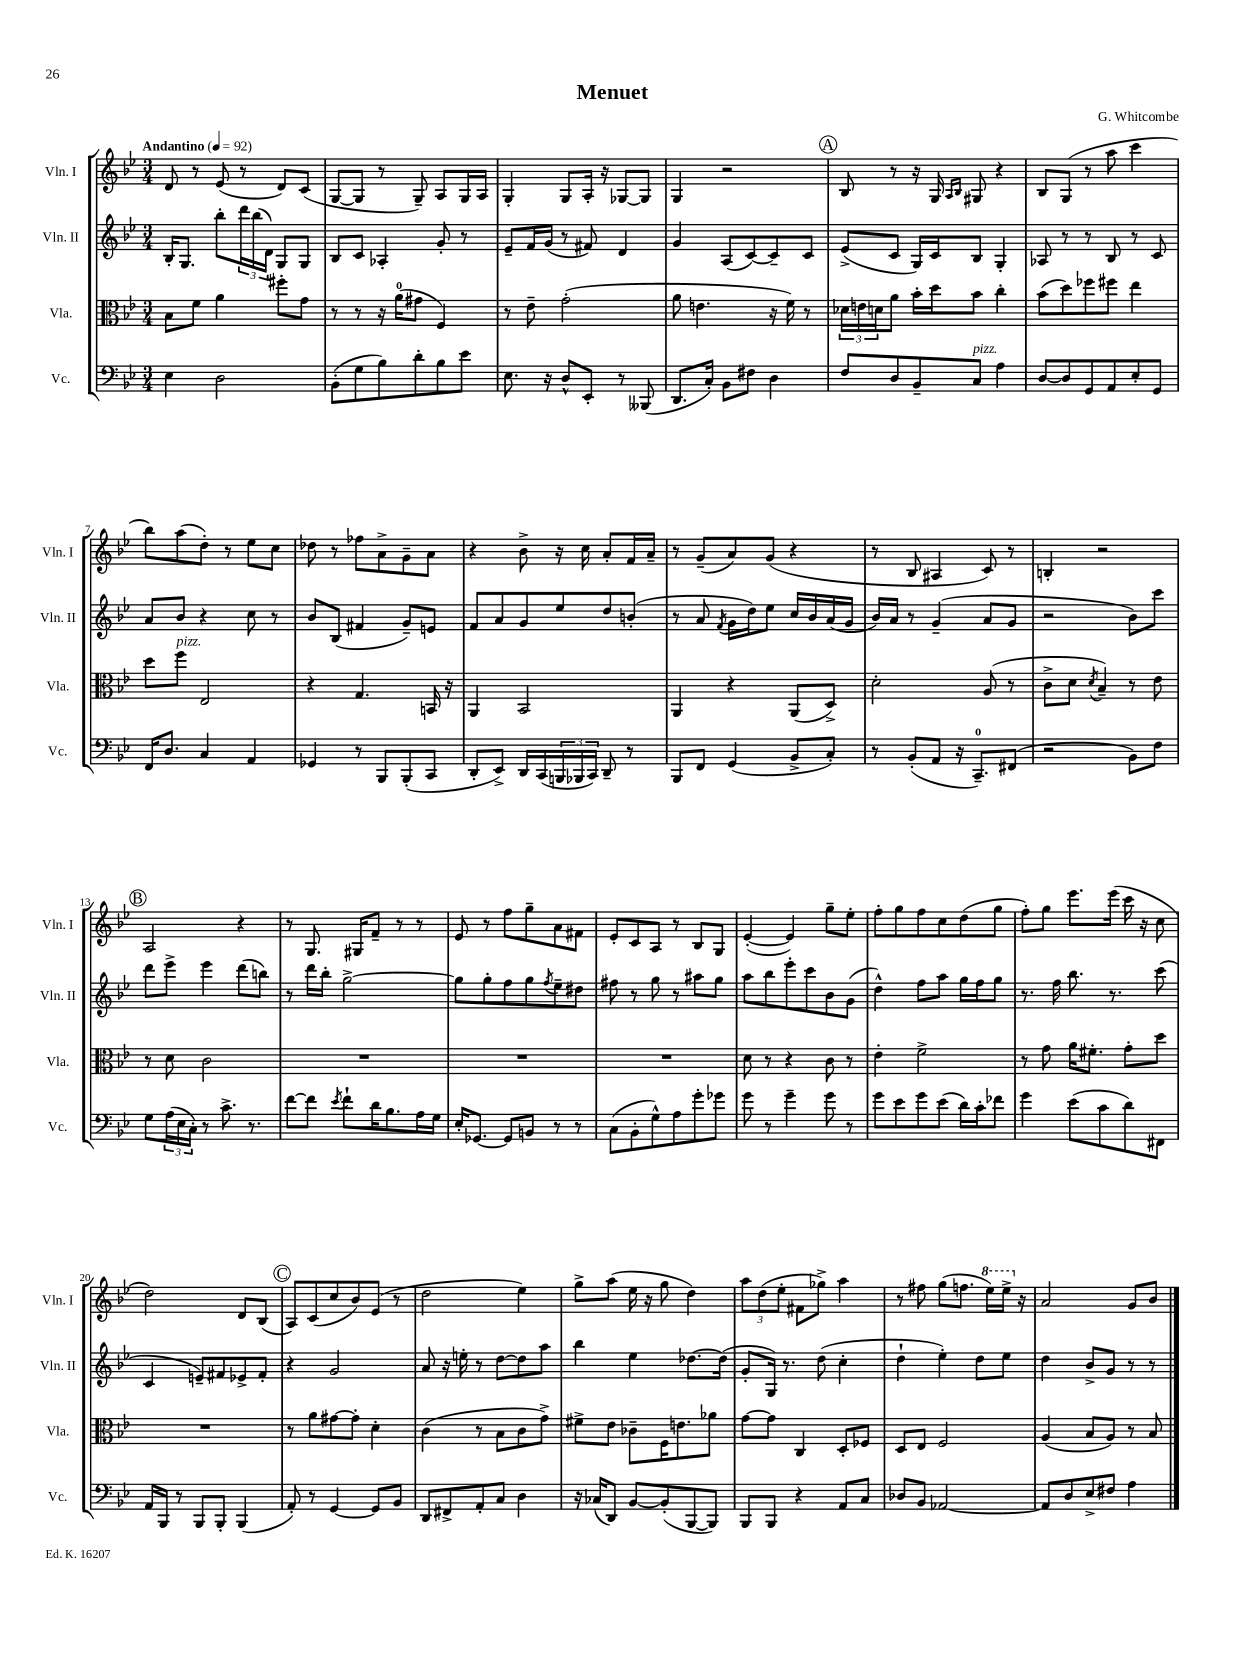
\header { title = "Menuet" composer = "G. Whitcombe" }
<<
\new StaffGroup <<
\new Staff = "s0" \with { instrumentName = "Vln. I" shortInstrumentName = "Vln. I" } {
    \clef treble \key bes \major \numericTimeSignature \time 3/4 \tempo "Andantino" 4 = 92
    d'8 r8 ees'8( r8 d'8) c'8( |
    g8~ g8 r8 g8--) a8 g16 a16 |
    g4-. g8 a16-. r16 ges8~ ges8 |
    g4 r2 |
    \mark \markup { \circle "A" } bes8 r8 r16 g16 \grace { a16 bes16 } gis8 r4 |
    bes8 g8( r8 a''8 c'''4 |
    bes''8) a''8( d''8-.) r8 ees''8 c''8 |
    des''8 r8 fes''8 a'8-> g'8-- a'8 |
    r4 bes'8-> r16 c''16 a'8-. f'16 a'16-- |
    r8 g'8--( a'8) g'8( r4 |
    r8 bes8 ais4 c'8) r8 |
    b4-. r2 |
    \mark \markup { \circle "B" } a2 r4 |
    r8 g8. gis16 f'8-- r8 r8 |
    ees'8 r8 f''8 g''8-- a'8 fis'8 |
    ees'8-. c'8 a8 r8 bes8 g8 |
    ees'4~-.( ees'4) g''8-- ees''8-. |
    f''8-. g''8 f''8 c''8 d''8( g''8 |
    f''8-.) g''8 ees'''8. ees'''16( c'''16 r16 c''8 |
    d''2) d'8 bes8( |
    \mark \markup { \circle "C" } a8) c'8( c''8 bes'8) ees'8( r8 |
    d''2 ees''4) |
    g''8-> a''8( ees''16 r16 g''8 d''4) |
    \tuplet 3/2 { a''8 d''8( ees''8-. } fis'8 ges''8->) a''4 |
    r8 fis''8 g''8( f''8. \ottava #1 ees'''16) ees'''16-> \ottava #0 r16 |
    a'2 g'8 bes'8 \bar "|." |
}
\new Staff = "s1" \with { instrumentName = "Vln. II" shortInstrumentName = "Vln. II" } {
    \clef treble \key bes \major \numericTimeSignature \time 3/4
    bes16-. g8. bes''8-. \tuplet 3/2 { d'''16 bes''16( d'16) } g8 g8 |
    bes8 c'8 aes4-. g'8-. r8 |
    ees'8-- f'16 g'16( r8 fis'8) d'4 |
    g'4 a8( c'8~) c'8-- c'8 |
    \mark \markup { \circle "A" } ees'8->( c'8 g16) c'16 bes8 g4-. |
    aes8 r8 r8 bes8 r8 c'8 |
    a'8 bes'8 r4 c''8 r8 |
    bes'8 bes8( fis'4 g'8--) e'8 |
    f'8 a'8 g'8 ees''8 d''8 b'8-.( |
    r8 a'8 \acciaccatura { f'8 } g'16 d''16) ees''8 c''16 bes'16 a'16( g'16 |
    bes'16) a'16 r8 g'4--( a'8 g'8 |
    r2 bes'8) c'''8 |
    \mark \markup { \circle "B" } d'''8 ees'''8-> ees'''4 d'''8( b''8) |
    r8 d'''16 bes''16-. g''2~-> |
    g''8 g''8-. f''8 g''8 \acciaccatura { f''8 } ees''8-- dis''8 |
    fis''8 r8 g''8 r8 ais''8 g''8 |
    a''8 bes''8 ees'''8-. c'''8 bes'8 g'8( |
    d''4-^) f''8 a''8 g''16 f''16 g''8 |
    r8. f''16 bes''8. r8. c'''8( |
    c'4 e'8--) fis'8 ees'8-> fis'8-. |
    \mark \markup { \circle "C" } r4 g'2 |
    a'8 r16 e''16-. r8 d''8~ d''8 a''8 |
    bes''4 ees''4 des''8.~ des''16( |
    g'8-. g16) r8. d''8( c''4-. |
    d''4-! ees''4-.) d''8 ees''8 |
    d''4 bes'8-> g'8 r8 r8 \bar "|." |
}
\new Staff = "s2" \with { instrumentName = "Vla." shortInstrumentName = "Vla." } {
    \clef alto \key bes \major \numericTimeSignature \time 3/4
    bes8 f'8 a'4 fis''8-. g'8 |
    r8 r8 r16 a'16-0( gis'8 f4) |
    r8 ees'8-- g'2-.( |
    a'8 e'4. r16 f'16) r8 |
    \mark \markup { \circle "A" } \tuplet 3/2 { des'16 e'16 d'16 } a'8 bes'16-. d''16 bes'8 c''4-. |
    bes'8( d''8) fes''8 fis''8 ees''4 |
    d''8 f''8^\markup { \italic "pizz." } ees2 |
    r4 g4. b,16 r16 |
    a,4 bes,2 |
    a,4 r4 a,8( d8->) |
    d'2-. a8( r8 |
    c'8-> d'8 \acciaccatura { d'8 } bes4--) r8 ees'8 |
    \mark \markup { \circle "B" } r8 d'8 c'2 |
    R2. |
    R2. |
    R2. |
    d'8 r8 r4 c'8 r8 |
    ees'4-. f'2-> |
    r8 g'8 a'16 fis'8.-. g'8-. d''8 |
    R2. |
    \mark \markup { \circle "C" } r8 a'8 gis'8~ gis'8-. d'4-. |
    c'4( r8 bes8 c'8 g'8->) |
    fis'8-> ees'8 ces'8-- f16 e'8. aes'8 |
    g'8~ g'8 c4 d8-. fes8 |
    d8 ees8 f2 |
    a4( bes8 a8) r8 bes8 \bar "|." |
}
\new Staff = "s3" \with { instrumentName = "Vc." shortInstrumentName = "Vc." } {
    \clef bass \key bes \major \numericTimeSignature \time 3/4
    ees4 d2 |
    bes,8-.( g8 bes8) d'8-. bes8 ees'8 |
    ees8. r16 d8-^ ees,8-. r8 beses,,8( |
    d,8. c16-.) bes,8 fis8 d4 |
    \mark \markup { \circle "A" } f8 d8 bes,8-- c8^\markup { \italic "pizz." } a4 |
    d8~ d8 g,8 a,8 ees8-. g,8 |
    f,16 d8. c4 a,4 |
    ges,4 r8 bes,,8 bes,,8-.( c,8 |
    d,8-. ees,8->) d,16 c,16( \tuplet 3/2 { b,,16 bes,,16 c,16) } d,8-- r8 |
    bes,,8 f,8 g,4( bes,8-> c8-.) |
    r8 bes,8-.( a,8 r16 c,8.-0--) fis,8( |
    r2 bes,8) f8 |
    \mark \markup { \circle "B" } g8 \tuplet 3/2 { a16( ees16 c16-.) } r8 c'8.-> r8. |
    f'8~ f'8 \acciaccatura { ees'8 } f'8-! d'16 bes8. a16 g16 |
    ees16-. ges,8.~ ges,8 b,8 r8 r8 |
    c8( bes,8-. g8-^) a8 g'8-. ges'8 |
    g'8 r8 g'4-- g'8 r8 |
    g'8 ees'8 g'8 ees'8( d'16) c'16-. fes'8 |
    g'4 ees'8( c'8 d'8) fis,8 |
    a,16 bes,,16 r8 bes,,8 bes,,8-. bes,,4( |
    \mark \markup { \circle "C" } a,8-.) r8 g,4~ g,8 bes,8 |
    d,8 fis,8-> a,8-. c8 d4 |
    r16 ces16( d,8) bes,8~ bes,8-.( bes,,8~ bes,,8) |
    bes,,8 bes,,8 r4 a,8 c8 |
    des8 bes,8 aes,2~ |
    aes,8 d8 ees8-> fis8 a4 \bar "|." |
}
>>
>>
